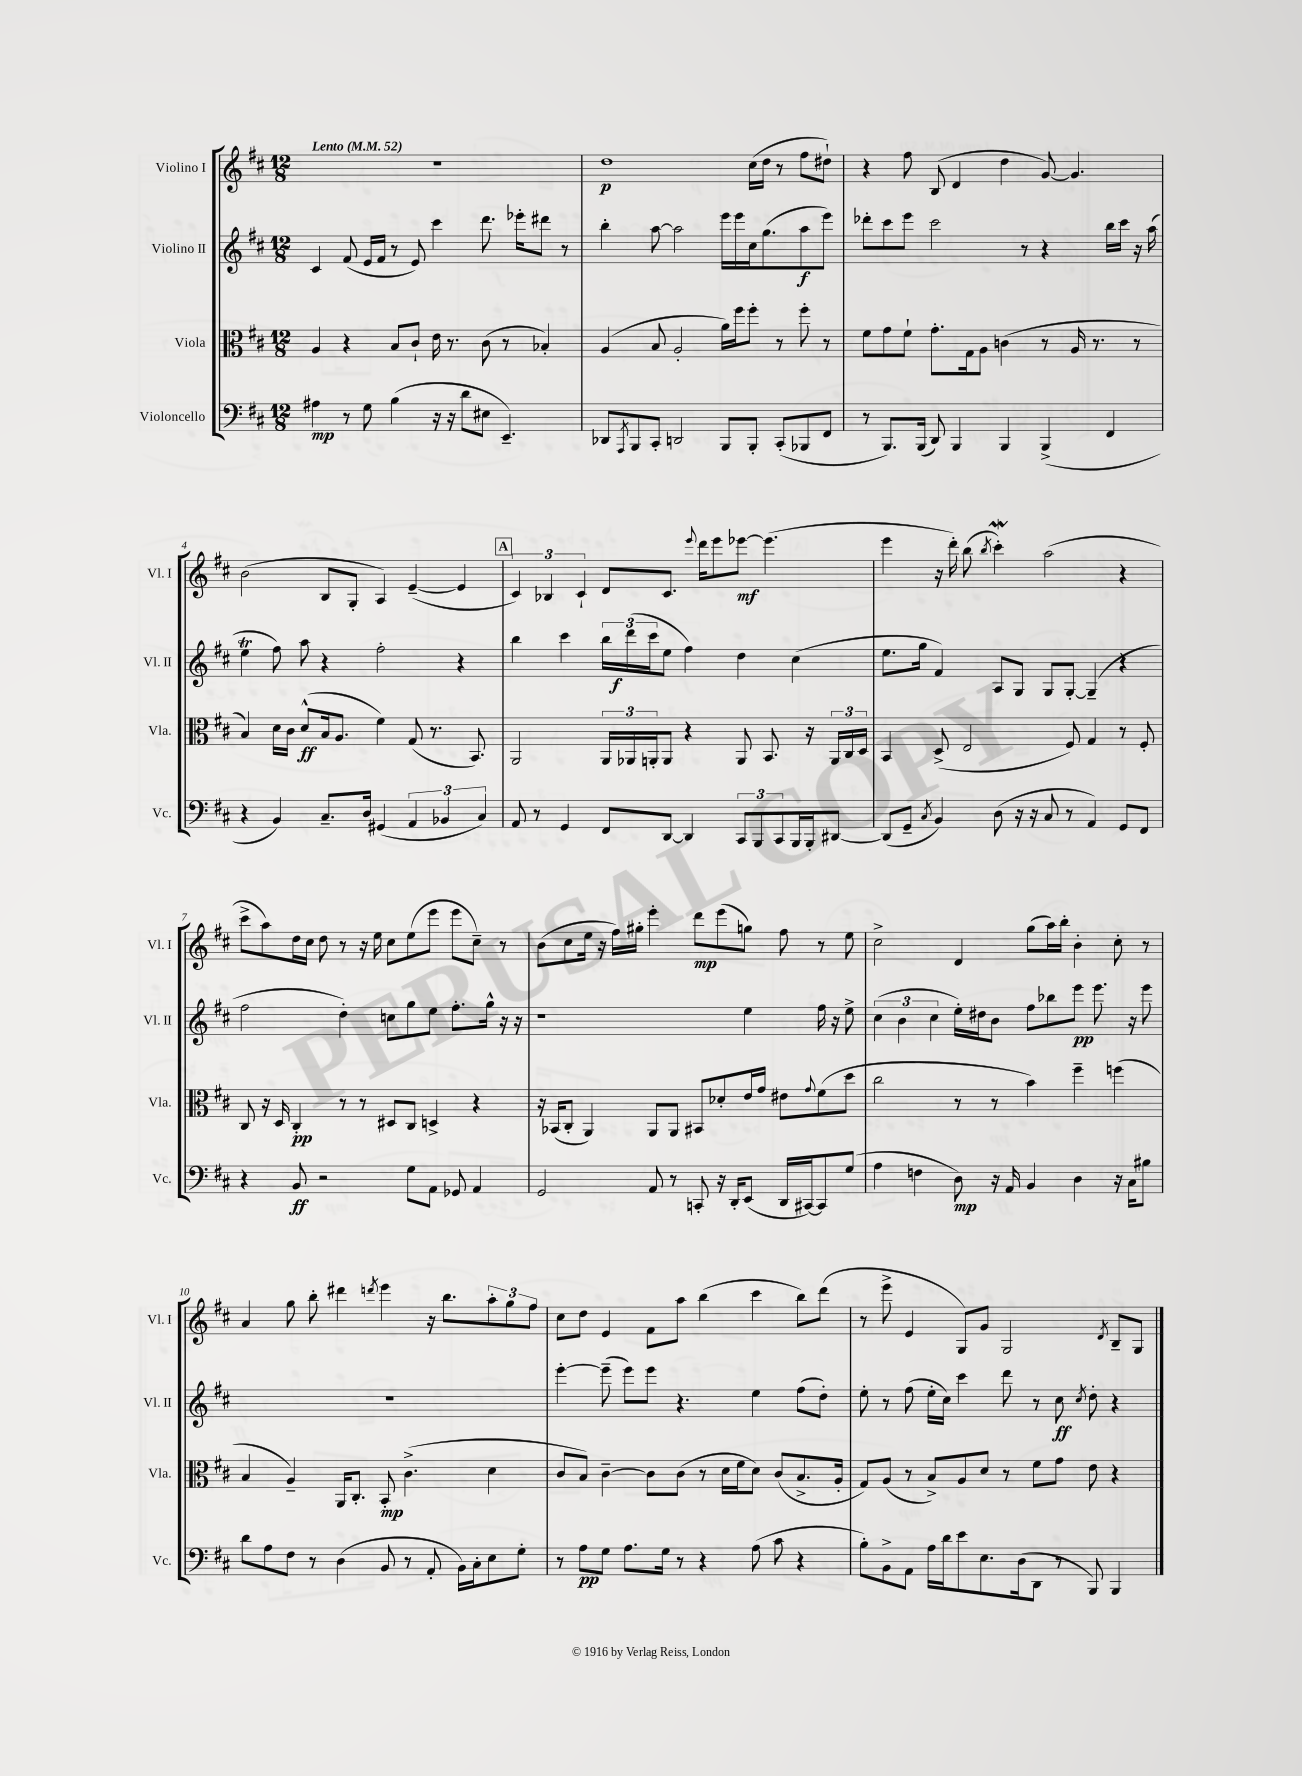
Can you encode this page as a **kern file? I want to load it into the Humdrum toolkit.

**kern	**dynam	**kern	**dynam	**kern	**dynam	**kern	**dynam
*part4	*part4	*part3	*part3	*part2	*part2	*part1	*part1
*staff4	*staff4	*staff3	*staff3	*staff2	*staff2	*staff1	*staff1
*I"Violoncello	*	*I"Viola	*	*I"Violino II	*	*I"Violino I	*
*I'Vc.	*	*I'Vla.	*	*I'Vl. II	*	*I'Vl. I	*
*clefF4	*	*clefC3	*	*clefG2	*	*clefG2	*
*k[f#c#]	*	*k[f#c#]	*	*k[f#c#]	*	*k[f#c#]	*
*M12/8	*	*M12/8	*	*M12/8	*	*M12/8	*
*MM52	*	*MM52	*	*MM52	*	*MM52	*
=1	=1	=1	=1	=1	=1	=1	=1
!	!	!	!	!	!	!LO:TX:a:B:t=Lento	!
4A#X\	mp	4A/	.	4c#/	.	1.r	.
8r	.	4r	.	(8f#/	.	.	.
8G\	.	.	.	16e/LL	.	.	.
.	.	.	.	16f#/JJ	.	.	.
(4B\	.	8B/L	.	8r	.	.	.
.	.	8c#`/J	.	8e/)	.	.	.
16r	.	16e\	.	4ccc#\	.	.	.
16r	.	8.r	.	.	.	.	.
8d\L	.	.	.	.	.	.	.
8E#X\J	.	(8c#\	.	8.ddd\	.	.	.
4.EE~/)	.	8r	.	.	.	.	.
.	.	.	.	16eee-X'\KL	.	.	.
.	.	4B-X'/)	.	8ddd#X\J	.	.	.
.	.	.	.	8r	.	.	.
=2	=2	=2	=2	=2	=2	=2	=2
8DD-X/L	.	(4A/	.	4bb'\	.	1dd	p
8qAAA/	.	.	.	.	.	.	.
8BBB/	.	.	.	.	.	.	.
8CC#'/J	.	8B/	.	[8aa\	.	.	.
2DDn/	.	2A'/	.	2aa\]	.	.	.
8BBB/L	.	16a\LL)	.	16eee\LL	.	.	.
.	.	16ff#\J	.	16eee\	.	.	.
8BBB'/J	.	8ff#'\J	.	16cc#\J	.	(16cc#\LL	.
.	.	.	.	(8.gg\	.	16dd\JJ	.
(8CC#'/L	.	8r	.	.	.	8r	.
8BBB-X/	.	8ff#'\	.	8aa\	f	8ff#\L	.
8FF#/J	.	8r	.	8eee\J)	.	8dd#X`\J)	.
=3	=3	=3	=3	=3	=3	=3	=3
8r	.	8f#\L	.	8ddd-X'\L	.	4r	.
8.BBB/L)	.	8g\	.	8ccc#\	.	.	.
.	.	8f#`\J	.	8eee\J	.	8ff#\	.
(16BBB/Jk	.	.	.	.	.	.	.
8DD/)	.	8.g'\L	.	2ccc#\	.	(8B/	.
4BBB/	.	.	.	.	.	4d/	.
.	.	16G\k	.	.	.	.	.
.	.	8A\J	.	.	.	.	.
4BBB/	.	(4cn\	.	.	.	4dd\	.
.	.	.	.	8r	.	.	.
(4BBB^/	.	8r	.	4r	.	[8g/)	.
.	.	16A/	.	.	.	4.g/]	.
.	.	8.r	.	.	.	.	.
4FF#/	.	.	.	16bb\LL	.	.	.
.	.	.	.	16ccc#\JJ	.	.	.
.	.	8r	.	16r	.	.	.
.	.	.	.	(16aa\	.	.	.
!!LO:LB:g=z
=4	=4	=4	=4	=4	=4	=4	=4
4r	.	4B/)	.	4eeT\	.	(2b\	.
4BB/)	.	16d\LL	.	8ff#\)	.	.	.
.	.	16c#\JJ	.	.	.	.	.
.	.	(8d^^/L	ff	8aa\	.	.	.
8.C#~/L	.	16B/k	.	4r	.	8B/L	.
.	.	8.A/J	.	.	.	.	.
.	.	.	.	.	.	8G'/J	.
16D/Jk	.	.	.	.	.	.	.
(4GG#X/	.	4f#\)	.	2ff#'\	.	4A/)	.
6AA/	.	(8G/	.	.	.	([4e~/	.
.	.	8.r	.	.	.	.	.
6BB-X/	.	.	.	.	.	.	.
.	.	.	.	4r	.	4e/]	.
.	.	8.BB/)	.	.	.	.	.
6C#/)	.	.	.	.	.	.	.
!!LO:REH:place=s1:t=A
=5	=5	=5	=5	=5	=5	=5	=5
8AA/	.	2AA/	.	4bb\	.	6c#/)	.
8r	.	.	.	.	.	.	.
.	.	.	.	.	.	6B-X/	.
4GG/	.	.	.	4ccc#\	.	.	.
.	.	.	.	.	.	6c#`/	.
8FF#/L	.	24AA/LL	.	24bb\LL	.	8d/L	.
.	.	24AA-X/	.	(24ddd\	f	.	.
.	.	24AAn'/J	.	24ccc#\J	.	.	.
[8DD/J	.	8AA/J	.	8ee\J	.	8.c#/J	.
4DD/]	.	4r	.	4ff#\)	.	.	.
.	.	.	.	.	.	8qqeee/	.
.	.	.	.	.	.	16ddd\KL	.
.	.	.	.	.	.	8eee\	.
12CC#/L	.	8AA/	.	4dd\	.	[8eee-X\J	mf
12BBB/	.	.	.	.	.	.	.
.	.	8.BB/	.	.	.	(4.eee-\]	.
12CC#/	.	.	.	.	.	.	.
16BBB/L	.	.	.	(4cc#\	.	.	.
16BBB'/J	.	16r	.	.	.	.	.
[8DD#X/J	.	24AA/LL	.	.	.	.	.
.	.	24C#/	.	.	.	.	.
.	.	24D/JJ	.	.	.	.	.
=6	=6	=6	=6	=6	=6	=6	=6
(8DD#/L]	.	4BB/	.	8.ee\L	.	4eee\	.
8GG~/J	.	.	.	.	.	.	.
.	.	.	.	16gg\Jk	.	.	.
8qC#/	.	.	.	.	.	.	.
4BB/)	.	(8D^/	.	4f#/)	.	16r	.
.	.	.	.	.	.	16ddd'\)	.
.	.	2E/	.	.	.	(8bb\	.
.	.	.	.	.	.	8qbb/	.
(8D\	.	.	.	8A/L	.	4ccc#W'\)	.
16r	.	.	.	8G/J	.	.	.
16r	.	.	.	.	.	.	.
8C#/	.	.	.	8G/L	.	(2aa\	.
8r	.	8F#/)	.	[8G'/J	.	.	.
4AA/)	.	4G/	.	(4G~/]	.	.	.
8GG/L	.	8r	.	4r	.	4r	.
8FF#/J	.	8F#'/	.	.	.	.	.
!!LO:LB:g=z
=7	=7	=7	=7	=7	=7	=7	=7
4r	.	8C#/	.	2ff#\	.	8ccc#^\L	.
.	.	16r	.	.	.	8aa\)	.
.	.	16D/	.	.	.	.	.
8BB/	ff	4C#'/	pp	.	.	16dd\L	.
.	.	.	.	.	.	16cc#\JJ	.
2r	.	.	.	.	.	8dd\	.
.	.	8r	.	4dd'\)	.	8r	.
.	.	8r	.	.	.	16r	.
.	.	.	.	.	.	16ee\	.
.	.	8D#X/L	.	8ccn\L	.	8cc#\L	.
8G\L	.	8C#/J	.	8gg\	.	(8ee\	.
8AA\J	.	4Dn^/	.	8ee\J	.	8eee\J	.
8GG-X/	.	.	.	8.ff#'\L	.	8eee\L	.
4AA/	.	4r	.	.	.	8cc#~\J)	.
.	.	.	.	16gg^^\Jk	.	.	.
.	.	.	.	16r	.	8r	.
.	.	.	.	16r	.	.	.
=8	=8	=8	=8	=8	=8	=8	=8
2GG/	.	16r	.	1r	.	(8b\L	.
.	.	(16BB-X/KL	.	.	.	.	.
.	.	8C#'/J	.	.	.	8cc#\	.
.	.	4AA/)	.	.	.	16ee\Jk	.
.	.	.	.	.	.	16r	.
.	.	.	.	.	.	16ff#\LL)	.
.	.	.	.	.	.	16gg#X'\JJ	.
8AA/	.	8AA/L	.	.	.	4eee'\	.
8r	.	8AA/J	.	.	.	.	.
8CCn'/	.	8BB#X/L	.	.	.	8ddd\L	mp
16r	.	8d-X'/	.	.	.	(8eee\	.
16DD'/KL	.	.	.	.	.	.	.
(8EE/J	.	16e/L	.	4ee\	.	8ggn\J)	.
.	.	16g/JJ	.	.	.	.	.
16DD/LL	.	8e#X\L	.	.	.	8ff#\	.
[16CC#X/J)	.	.	.	.	.	.	.
.	.	8qqg/	.	.	.	.	.
8CC#/]	.	(8f#\	.	16ff#\	.	8r	.
.	.	.	.	16r	.	.	.
(8G/J	.	8dd\J	.	8ee^\	.	8ee\	.
=9	=9	=9	=9	=9	=9	=9	=9
4A\	.	2cc#\	.	(6cc#\	.	2cc#^\	.
.	.	.	.	6b\	.	.	.
4Fn\	.	.	.	.	.	.	.
.	.	.	.	6cc#\	.	.	.
8D\)	mp	8r	.	16ee'\LL)	.	4d/	.
.	.	.	.	16dd#X\J	.	.	.
16r	.	8r	.	8b\J	.	.	.
16AA/	.	.	.	.	.	.	.
4BB/	.	4b\)	.	8ff#\L	.	(8gg\L	.
.	.	.	.	8bb-X\	.	16aa\L)	.
.	.	.	.	.	.	16bb'\JJ	.
4D\	.	4ff#~\	.	8eee\J	pp	4b'\	.
.	.	.	.	8.eee\	.	.	.
16r	.	(4ffn\	.	.	.	8cc#'\	.
16C#\KL	.	.	.	16r	.	.	.
8B#X\J	.	.	.	8eee\	.	8r	.
!!LO:LB:g=z
=10	=10	=10	=10	=10	=10	=10	=10
8d\L	.	4B/	.	1.r	.	4a/	.
8A\	.	.	.	.	.	.	.
8F#\J	.	4A~/)	.	.	.	8gg\	.
8r	.	.	.	.	.	8bb'\	.
(4D\	.	16AA/KL	.	.	.	4ddd#X\	.
.	.	8.C#'/J	.	.	.	.	.
.	.	.	.	.	.	8qdddn/	.
8BB/	.	8BB'/	mp	.	.	4eee\	.
8r	.	(4.c#^\	.	.	.	.	.
8AA'/	.	.	.	.	.	16r	.
.	.	.	.	.	.	8.bb\L	.
16BB\LL)	.	.	.	.	.	.	.
16C#'\J	.	.	.	.	.	.	.
8E\	.	4d\	.	.	.	12aa'\	.
.	.	.	.	.	.	12gg\	.
8G'\J	.	.	.	.	.	.	.
.	.	.	.	.	.	12ff#\J	.
=11	=11	=11	=11	=11	=11	=11	=11
8r	.	8c#/L	.	[4eee'\	.	8cc#\L	.
8A\L	pp	8B/J)	.	.	.	8dd\J	.
8G\J	.	[4c#~\	.	(8eee~\]	.	4e/	.
8.A\L	.	.	.	8eee\L)	.	.	.
.	.	8c#\L]	.	8eee\J	.	8f#\L	.
16G\Jk	.	.	.	.	.	.	.
8r	.	(8c#\J	.	4.r	.	8aa\J	.
4r	.	8r	.	.	.	(4bb\	.
.	.	16d\LL	.	.	.	.	.
.	.	16f#\J	.	.	.	.	.
(8A\	.	8d\J)	.	4ee\	.	4ccc#\	.
8c#\	.	(8c#/L	.	.	.	.	.
4r	.	8.B^/	.	(8ff#\L	.	8bb\L)	.
.	.	.	.	8dd'\J)	.	(8ddd\J	.
.	.	16A'/Jk	.	.	.	.	.
=12	=12	=12	=12	=12	=12	=12	=12
8B'\L)	.	8G/L)	.	8ee'\	.	8r	.
8BB^\	.	(8A/J	.	8r	.	8eee^\	.
8AA\J	.	8r	.	(8ff#\	.	4e/	.
16A\LL	.	8B^/L)	.	16ee'\LL	.	.	.
16d\J	.	.	.	16cc#\JJ)	.	.	.
8e\	.	8A/	.	4ccc#\	.	8G/L)	.
8.E\	.	8d/J	.	.	.	8g/J	.
.	.	8r	.	8ddd\	.	2G/	.
(16D\k	.	.	.	.	.	.	.
8DD\J	.	8f#\L	.	8r	.	.	.
8r	.	8g\J	.	8cc#\	ff	.	.
.	.	.	.	8qcc#/	.	.	.
8BBB/)	.	8e\	.	8dd'\	.	.	.
.	.	.	.	.	.	8qd/	.
4BBB/	.	4r	.	4r	.	8B~/L	.
.	.	.	.	.	.	8G/J	.
==	==	==	==	==	==	==	==
*-	*-	*-	*-	*-	*-	*-	*-
